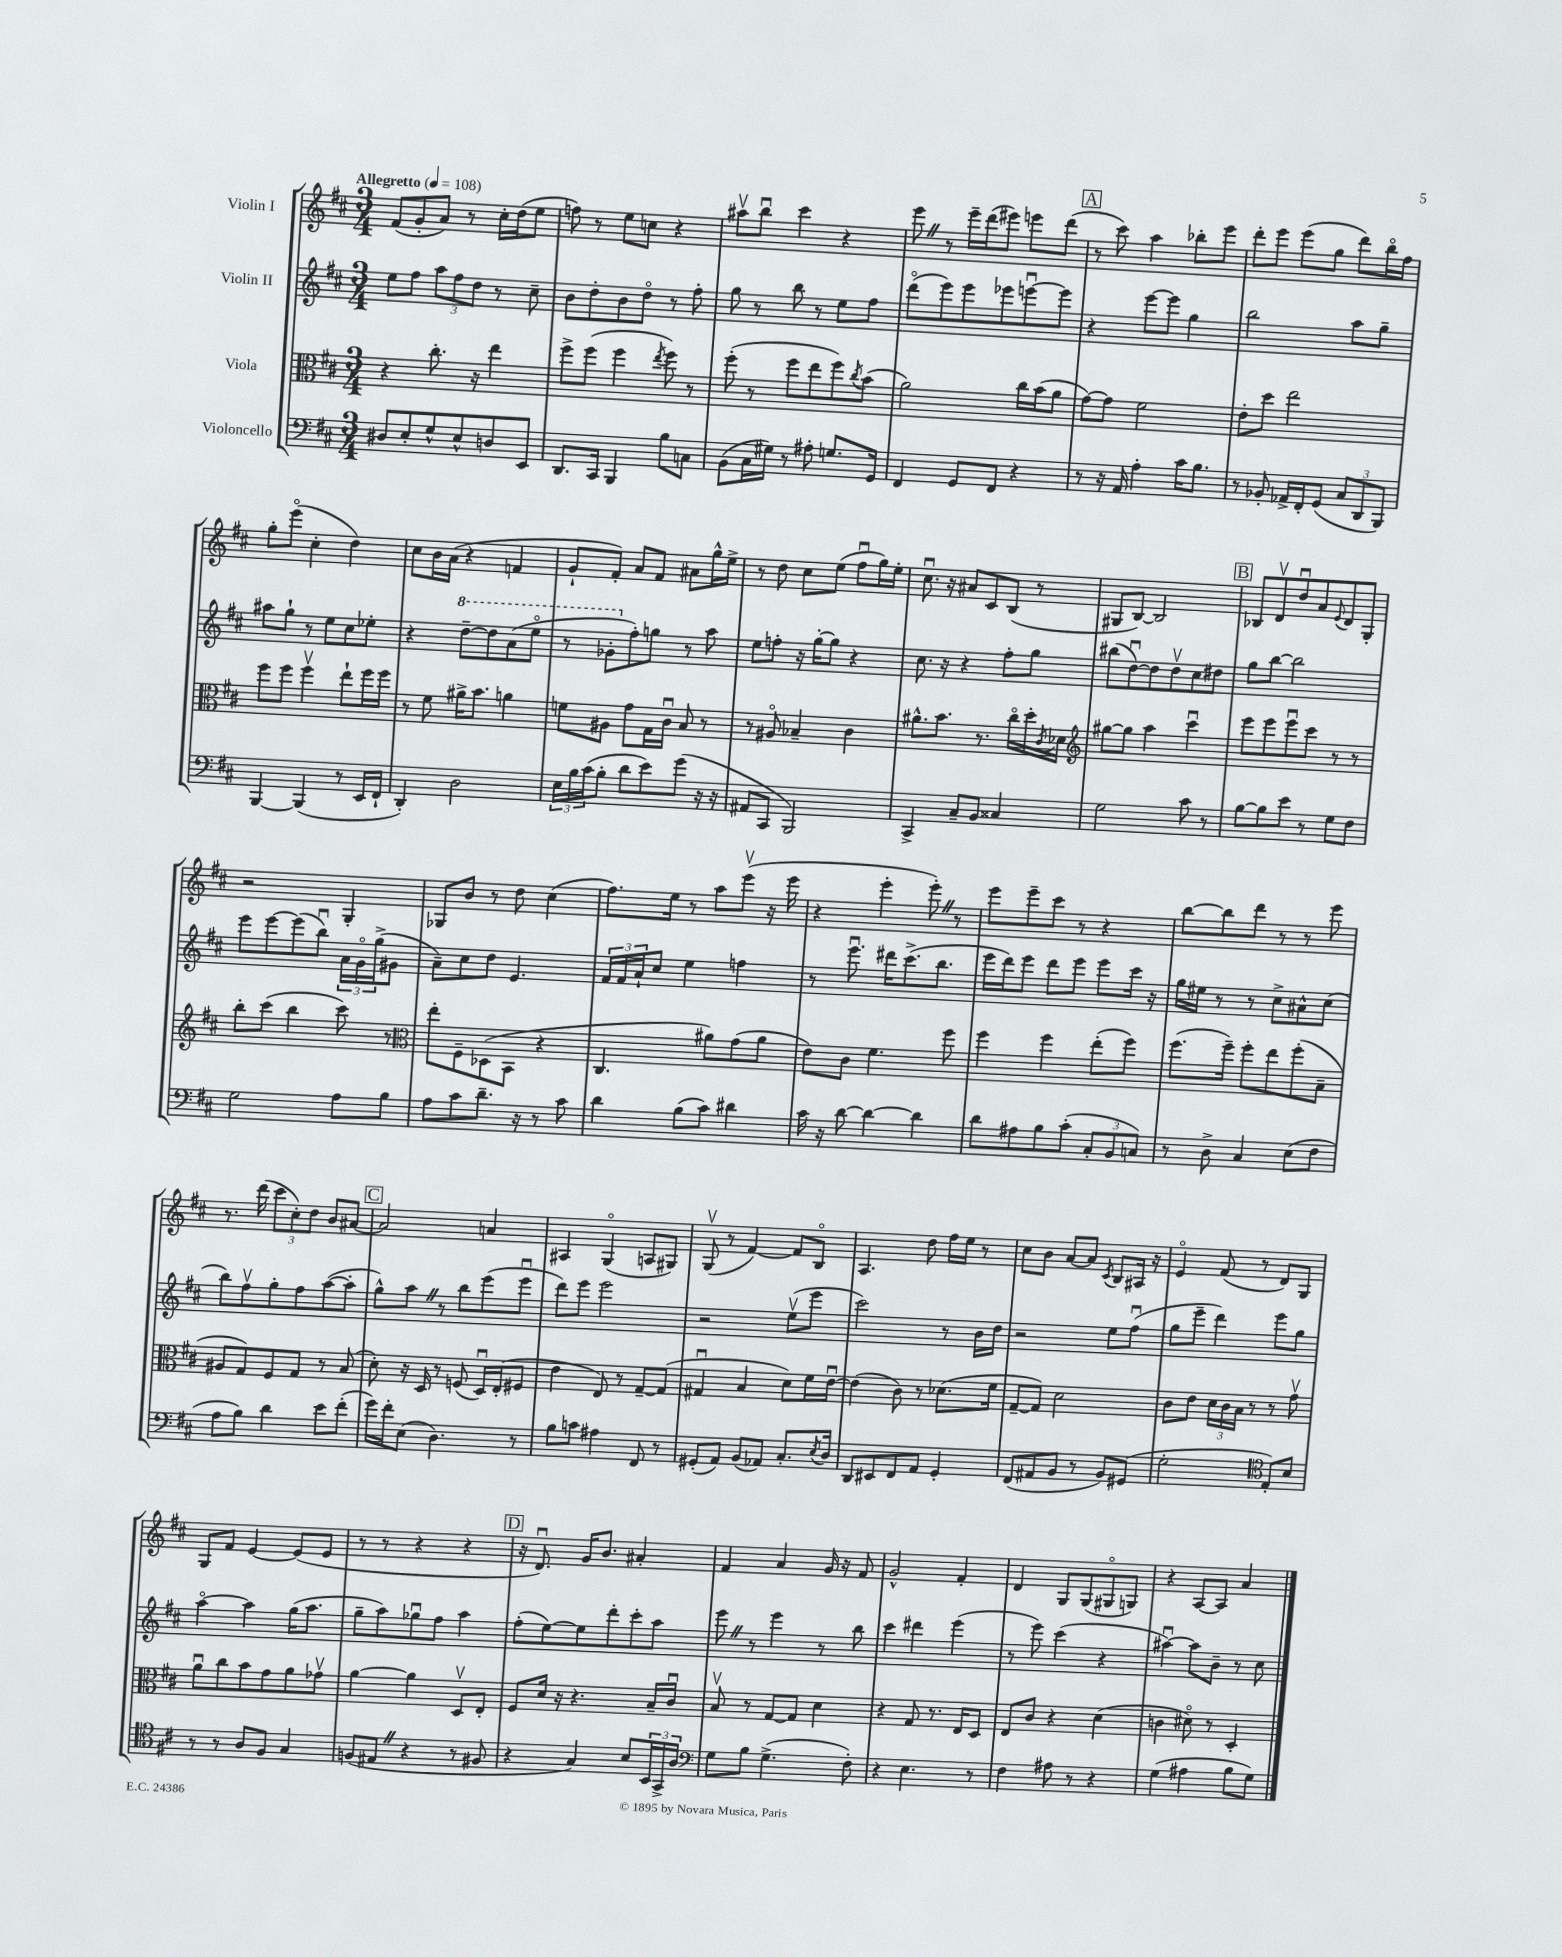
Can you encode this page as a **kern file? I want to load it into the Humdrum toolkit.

**kern	**kern	**kern	**kern
*part4	*part3	*part2	*part1
*staff4	*staff3	*staff2	*staff1
*I"Violoncello	*I"Viola	*I"Violin II	*I"Violin I
*clefF4	*clefC3	*clefG2	*clefG2
*k[f#c#]	*k[f#c#]	*k[f#c#]	*k[f#c#]
*M3/4	*M3/4	*M3/4	*M3/4
*MM108	*MM108	*MM108	*MM108
=1	=1	=1	=1
!	!	!	!LO:TX:a:B:t=Allegretto
8D#X/L	4r	8ee\L	(8f#/L
8E'/	.	8ff#\J	8g'/
8G^^/	8.cc#'\	12aa\L	8a/J)
.	.	12ff#\	.
8E^^/	.	.	8r
.	.	12dd\J	.
.	16r	.	.
8Dn/	4ee\	8r	16cc#'\LL
.	.	.	(16dd\J
8EE/J	.	8cc#~\	8ee\J
=2	=2	=2	=2
8.DD/L	8ff#^\L	8b\L	8ffn\)
.	(8ff#\J	8dd'\	8r
16CC#/Jk	.	.	.
4BBB/	4ff#\	8b\	8ee\L
.	.	8dd\J	8ccn\J
.	8qee/	.	.
8B\L	8ff#\)	8r	4r
8Cn\J	8r	8ff#'\	.
=3	=3	=3	=3
(8BB\L	(8ff#'\	8gg\	8aa#Xv\L
16C#\L	8r	8r	8bbu\J
16G#X\JJ)	.	.	.
8r	8ff#\L	8bb\	4ccc#\
8A#X'\	8ee\	8r	.
8.Gn/L	8ff#\)	8ee\L	4r
.	8qcc#/	.	.
.	(8b\J	8ff#\J	.
16GG/Jk	.	.	.
=4	=4	=4	=4
4FF#/	2a\)	(8ddd\L	8eeeZ\
.	.	8eee\)	8r
8GG/L	.	8eee\	16eee~\LL
.	.	.	(16ddd\J
8FF#/J	.	8eee-X\	8eee#X\J)
4r	16cc#\LL	[8eeenu\	8eeen\L
.	(16b\J	.	.
.	8a\J	8eee\J]	(8ddd\J
!!LO:REH:place=s1:t=A
=5	=5	=5	=5
8r	[8g\L)	4r	8r
16r	8g\J]	.	8ccc#\)
16AA/	.	.	.
4A'\	2f#\	[8eee\L	4aa\
.	.	8eee\J]	.
16c#\KL	.	4gg\	8bb-X'\L
8.B\J	.	.	.
.	.	.	8eee\J
=6	=6	=6	=6
8r	8e'\L	2bb\	8ddd'\L
8BB-X'/	8dd\J	.	8eee\J
16AA-X^/LL	2ee\	.	(8eee\L
16FF#'/J	.	.	.
(8GG/J	.	.	8gg\J
12C#/L	.	8aa\L	8ddd\L)
12DD/	.	.	.
.	.	8gg~\J	16bb\L
12BBB/J)	.	.	.
.	.	.	16ff#\JJ
!!LO:LB:g=z
=7	=7	=7	=7
[4BBB/	8ff#\L	8aa#X\L	8gg'\L
.	8ff#\J	8gg`\J	(8eee\J
(4BBB/]	4ff#v\	8r	4cc#'\
.	.	8ee\L	.
8r	8ee`\L	8cc#\	4dd\)
16EE/LL	16ff#\L	8ee-X'\J	.
16FF#`/JJ	16ff#\JJ	.	.
=8	=8	=8	=8
4DD'/)	8r	4r	8cc#\L
.	8f#\	.	16b\L
.	.	.	(16a\JJ
*	*	*8va	*
2D\	16a#X^\KL	[8ddd~\L	4r
.	8.b\J	.	.
.	.	8ddd\]	.
.	4an\	(8aa\	4fn/
.	.	8eee\J	.
=9	=9	=9	=9
24E\LL	8fn\L	8r	8g`/L
24B\	.	.	.
(24c#\J	.	.	.
8B'\J	8A#X\J	8gg-X'\L	8f#'/J)
*	*	*X8va	*
8d\L	8g\L	8ff#'\)	8a/L
8e\)	16G\L	8ggn\J	8f#/J
.	16c#u\JJ	.	.
(8g\J	8B/	8r	8a#X\L
16r	8r	8aa\	16gg^^\L
16r	.	.	16ee^\JJ
=10	=10	=10	=10
8AA#X/L	8r	8ee\L	8r
8CC#/J	8A#X/	8ffn'\J	8dd\
2BBB/)	4B-X~/	16r	8cc#\L
.	.	[16gg'\KL	.
.	.	8gg\J]	(8ee\J
.	4c#\	4r	8ff#u\L
.	.	.	16gg\L)
.	.	.	16ee'\JJ
=11	=11	=11	=11
4CC#^/	8.a#X^^\L	8.cc#\	8.cc#u\
.	8.b\J	16r	16r
8C#~/L	.	4r	8a#X/L
8BB/J	8.r	.	8c#/
4C##X/	.	8ff#'\L	(8B/J
.	16cc#\LL	.	.
.	16dd'\	8gg\J	8r
.	8qc#/	.	.
.	16d-X\JJ	.	.
=12	=12	=12	=12
*	*clefG2	*	*
2G\	[8gg#X\L	(8bb#X\L	8G#X/L
.	8gg#\J]	[8ddu\)	[8B/J)
.	4aa\	8dd\]	2B/]
.	.	8ddv\	.
8c#\	4ccc#u\	8cc#\	.
8r	.	8dd#X\J	.
!!LO:REH:place=s1:t=B
=13	=13	=13	=13
[8B\L	8eee\L	8gg\L	8B-X/L
8B\]	8eee\	[8bb\J	8dv/
8e\J	8eeeu\	2bb\]	8ddu/
8r	8ccc#\J	.	8a/
.	.	.	8qqe/
8G\L	8r	.	8d/
8F#\J	8r	.	8G'/J
!!LO:LB:g=z
=14	=14	=14	=14
2G\	8bb'\L	8eee\L	2r
.	(8ccc#\J	[8eee\	.
.	4bb\	(8eee\]	.
.	.	8bbu\J)	.
8A\L	8ccc#\)	24a\LL	4G'/
.	.	24g\	.
.	.	(24gg^\J	.
8B\J	8r	8g#X\J	.
=15	=15	=15	=15
*	*clefC3	*	*
8A\L	8ee'\L	8a~\L)	8G-X/L
8c#\	8F#~\	8cc#\	8b/J
8.d~\J	(8D-X\	8dd\J	8r
.	8BB\J	4.e/	8dd\
16r	.	.	.
8r	4r	.	(4cc#\
8c#\	.	.	.
=16	=16	=16	=16
4d\	4.C#/	24f#/LL	8.ff#\L)
.	.	24f#/	.
.	.	24a`/J	.
.	.	8cc#/J	.
.	.	.	16ee\Jk
(8B\L	.	4ee\	8r
8c#\J)	8a#X\L)	.	8aa\L
4d#X\	(8g\	4ffn\	(8eeev\J
.	8a#\J	.	16r
.	.	.	16eee\
=17	=17	=17	=17
16c#\	8e\L)	8r	4r
16r	.	.	.
[8d\	8c#\J	8.eeeu\	.
4d\_	4.f#\	.	4eee'\
.	.	16ddd#X\KL	.
.	.	(8.ccc#^\	.
4d\]	.	.	8eee'Z\)
.	.	8.bb\J	.
.	8ff#\	.	8r
=18	=18	=18	=18
8d\L	4ff#\	16eee\LL	8eee\L
.	.	16ddd\J)	.
8A#X\	.	8eee\J	8eee~\
8B\	4ff#\	8ddd\L	8ccc#\J
(8c#'\J	.	8eee\J	8r
12C#'/L	(8ee'\L	8eee\L	4r
12BB/	.	.	.
.	8ff#\J)	16ccc#\Jk	.
12Cn/J)	.	.	.
.	.	16r	.
=19	=19	=19	=19
8r	(8.ff#\L	16gg\LL	[8bb\L
.	.	16ee#X\JJ	.
8D^\	.	8r	8bb\]
.	16ff#~\Jk)	.	.
4C#/	8ff#'\L	8r	8ddd\J
.	8ee\	8cc#^\L	8r
(8E\L	(8ff#'\	8a#X^^\	8r
8F#\J	8B~\J	(8cc#\J	8eee\
!!LO:LB:g=z
=20	=20	=20	=20
8A\L	8A#X/L	8bb\L)	8.r
8B\J)	8G/)	8ff#v\	.
.	.	.	(16ddd\
4d\	8F#/	8gg'\	12ccc#\L
.	.	.	12cc#'\)
.	8G/J	8ff#\	.
.	.	.	12dd\J
8e\L	8r	([8aa\	8b/L
(8f#'\J	(8B/	8aa'\J]	[8a#X/J
!!LO:REH:place=s1:t=C
=21	=21	=21	=21
16g\LL)	8d'\)	8gg^^\L)	2a#/]
16f#'\J	.	.	.
(8E\J	16r	8aaZ\J	.
.	16D/	.	.
4.D\)	8r	8r	.
.	(8Fn/	8bb\L	.
.	16Du/LL)	(8eee\	4an/
.	(16E'/J	.	.
8r	8F#X/J	8eeeu\J	.
=22	=22	=22	=22
8B\L	4e\	8ddd\L)	4A#X/
8cn\J	.	8eee\J	.
4A#X\	8E/)	2eee\	(4G/
.	8r	.	.
8FF#/	[8G~/L	.	8An/L
8r	(8G/J]	.	8G#X/J)
=23	=23	=23	=23
(8GG#X'/L	4G#Xu/	2r	(8Gv/
8AA/J)	.	.	8r
(8BB/L	4B/	.	[4f#/)
8AA-X/J)	.	.	.
8.C#'/L	8d\L)	(8eev\L	8f#/L]
.	16f#\L	8eee\J	8B/J
8qE/	.	.	.
16D/Jk	[16eu\JJ	.	.
=24	=24	=24	=24
8DD/L	(4e\]	2ccc#\)	4.A/
8EE#X/	.	.	.
8FF#/	8c#\)	.	.
8AA/J	8r	.	8dd\
4GG'/	(8.d-X\L	8r	16ff#\LL
.	.	.	16ee\JJ
.	.	16b\LL	8r
.	16f#\Jk	16dd\JJ	.
=25	=25	=25	=25
(8FF#/L	[8G~/L	2r	8cc#\L
8AA#X/	8G/J])	.	8b\J
8BB/J	2d\	.	[8a/L
8r	.	.	8a/J]
.	.	.	8qc#/
8BB/L)	.	8ee\L	8B/L
(8GG#X/J	.	(8ff#u\J	16A#X/Jk
.	.	.	16r
=26	=26	=26	=26
2G'\	8c#\L	8gg\L	4e/
.	8e\J	8eee~\J	.
.	24d\LL	4ddd\)	(8f#/
.	24c#\	.	.
.	24B\JJ	.	.
.	8r	.	8r
*clefC4	*	*	*
8E'/L)	8r	8eee\L	8d/L)
8B/J	8gv\	8gg\J	8G/J
!!LO:LB:g=z
=27	=27	=27	=27
8r	8au\L	[4aa\	8G/L
8r	8cc#\	.	8f#/J
8A/L	8b\	4aa\]	[4e/
8F#/J	8g\	.	.
4G/	8a\	(16gg\KL	(8e/L]
.	.	8.aa\J	.
.	8g-Xv\J	.	8e/J
=28	=28	=28	=28
(8Fn/L	[4a\	8gg~\L	8r
8E#XZ/J	.	8aa\)	8r
4r	4a\]	8gg-Xu\	4r
.	.	8ff#\J	.
8r	8Dv/L	4aa\	4r
8F#X/	8E'/J	.	.
!!LO:REH:place=s1:t=D
=29	=29	=29	=29
4r	8F#/L	(8ff#'\L	16r
.	.	.	8.du/)
.	16d/Jk	[8ee\)	.
.	16r	.	.
4G/)	4.r	8ee\]	16g/KL
.	.	.	8.b/J
.	.	8ddd'\	.
8B/L	.	8ccc#'\	4a#X'/
24BB/L	16B~/LL	8aa\J	.
24GG^/	.	.	.
.	16c#u/JJ	.	.
24A/JJ	.	.	.
=30	=30	=30	=30
*clefF4	*	*	*
8G\L	8Bv/	8eeeZ\	4f#/
8B\J	8r	8r	.
(4.G^\	[8G/L	4eee\	4a/
.	8G/J]	.	.
.	4d\	8r	16g/
.	.	.	16r
8F#'\)	.	8bb\	8f#/
=31	=31	=31	=31
4r	4r	4ccc#\	2g^^/
4.E\	8G/	4ddd#X\	.
.	8.r	.	.
.	.	(4eee\	4f#'/
.	16E/KL	.	.
8r	8D/J	.	.
=32	=32	=32	=32
4F#\	8E/L	8r	4d/
.	8c#/J	8eee\)	.
8A#X\	4r	(4ccc#\	8G/L
8r	.	.	(8G/
4r	(4d\	4r	8G#X/
.	.	.	8Gn/J)
=33	=33	=33	=33
(4G\	4cn\	[4aa#Xu\)	4r
4A#X\	8d#X\)	8aa#\L]	[8A/L
.	8r	8b~\J	8A/J]
8B\L	4D'/	8r	4a/
8G\J)	.	8cc#\	.
==	==	==	==
*-	*-	*-	*-
